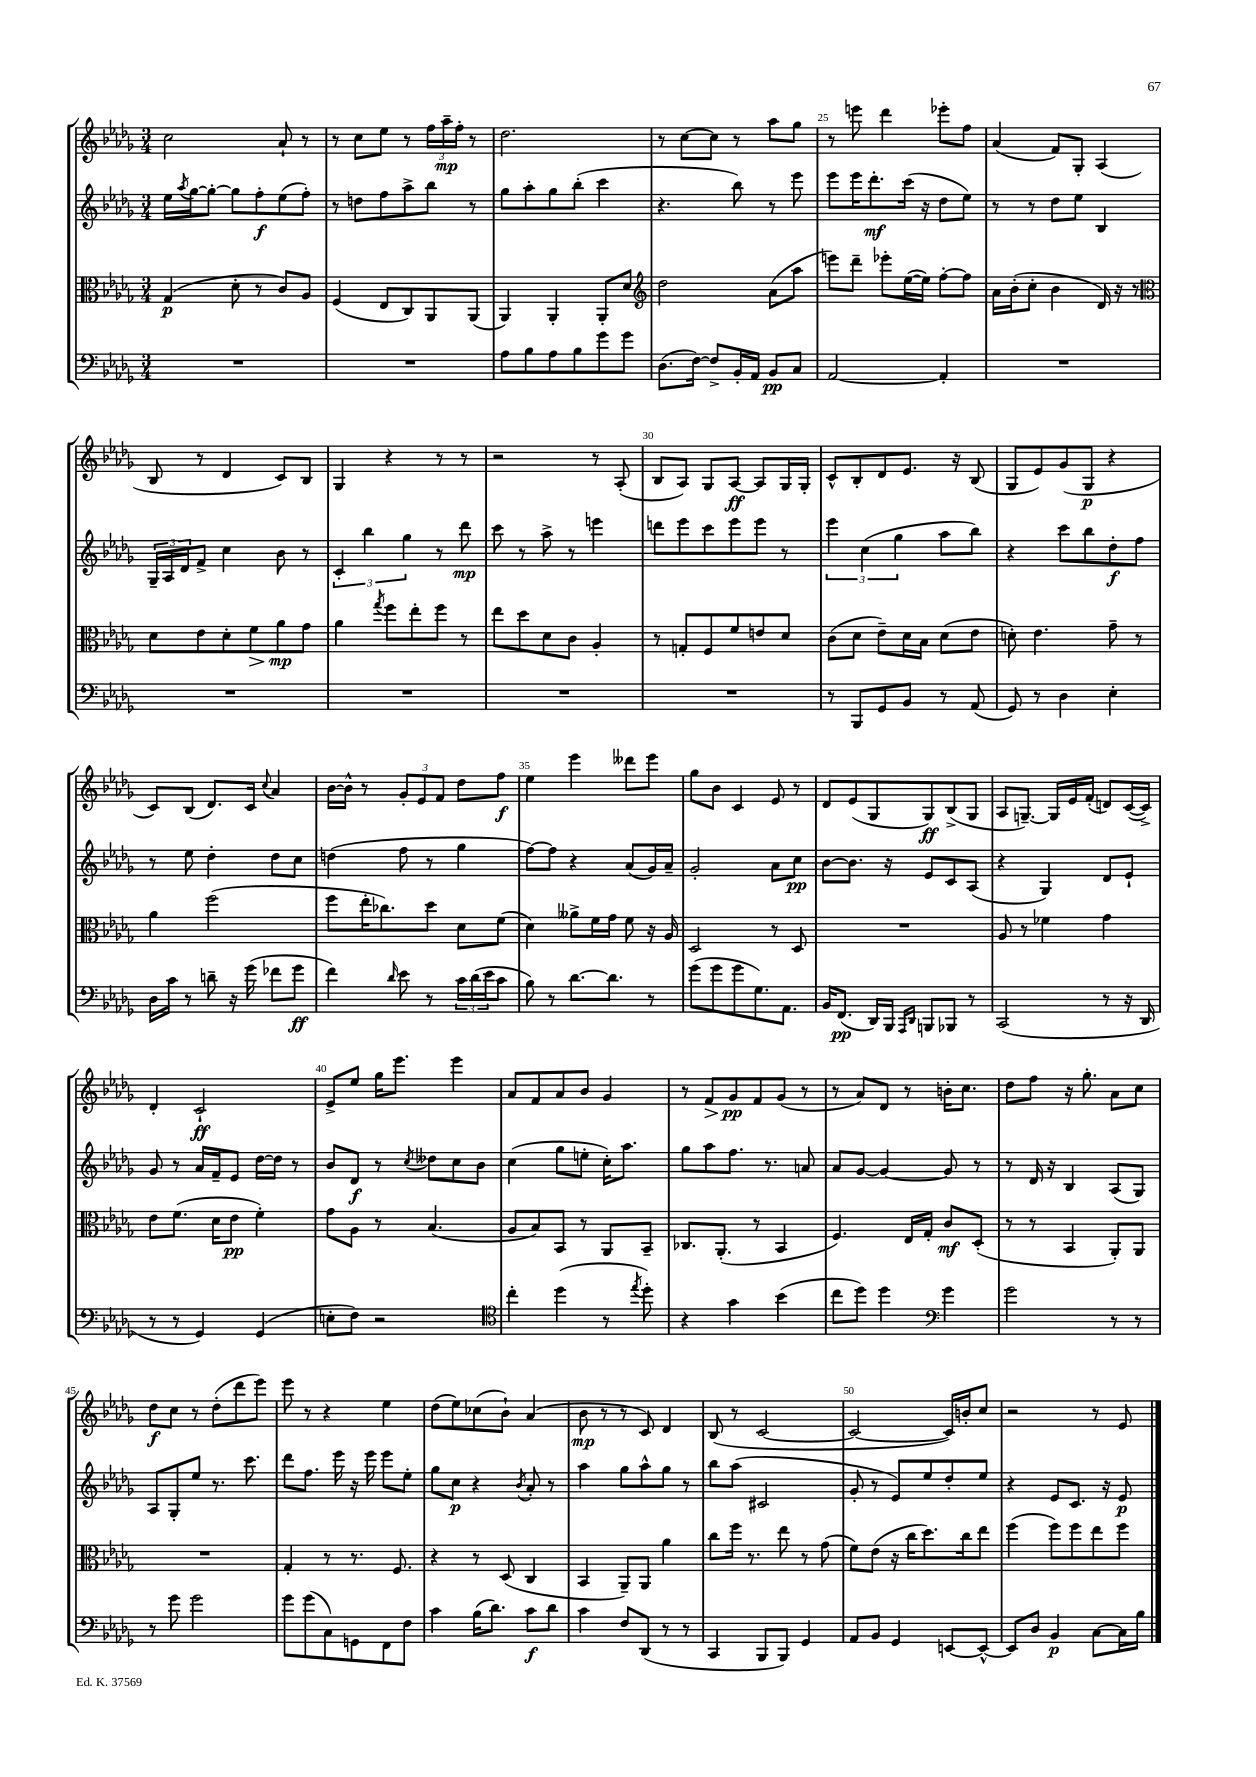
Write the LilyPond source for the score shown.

<<
\new StaffGroup <<
\new Staff = "s0" {
    \clef treble \key des \major \numericTimeSignature \time 3/4
    c''2 aes'8-! r8 |
    r8 c''8 ees''8 r8 \tuplet 3/2 { f''16 aes''16--\mp f''16-. } r8 |
    des''2. |
    r8 c''8~ c''8 r8 aes''8 ges''8 |
    r8 e'''8 des'''4 ees'''8-. f''8 |
    aes'4( f'8) ges8-. aes4( |
    bes8 r8 des'4 c'8) bes8 |
    ges4 r4 r8 r8 |
    r2 r8 aes8-.( |
    bes8 aes8) ges8 aes8~\ff aes8 ges16 ges16-. |
    c'8-^ bes8-. des'8 ees'8. r16 bes8( |
    ges8 ees'8) ges'8( ges8\p r4 |
    c'8) bes8( des'8.) c'16 \appoggiatura { c''8 } aes'4 |
    bes'16~ bes'16-^ r8 \tuplet 3/2 { ges'8-. ees'8 f'8 } des''8 f''8\f |
    ees''4 ees'''4 deses'''8 ees'''8 |
    ges''8 bes'8 c'4 ees'8 r8 |
    des'8 ees'8( ges8 ges8\ff) bes8->( ges8 |
    aes8 g8.~--) g16 ees'16 f'16-.( d'8) c'16~( c'16->) |
    des'4-. c'2-!\ff |
    ees'8-> ees''8 ges''16 ees'''8. ees'''4 |
    aes'8 f'8 aes'8 bes'8 ges'4 |
    r8 f'8\> ges'8\pp\! f'8 ges'8( r8 |
    r8 aes'8) des'8 r8 b'16-. c''8. |
    des''8 f''8 r16 ges''8.-. aes'8 c''8 |
    des''8\f c''8 r8 des''8-.( des'''8 ees'''8) |
    ees'''8 r8 r4 ees''4 |
    des''8( ees''8) ces''8( bes'8-!) aes'4( |
    bes'8\mp r8 r8 c'8) des'4 |
    bes8( r8 c'2~ |
    c'2~ c'16) b'16-. c''8 |
    r2 r8 ees'8 \bar "|." |
}
\new Staff = "s1" {
    \clef treble \key des \major \numericTimeSignature \time 3/4
    ees''16 \acciaccatura { aes''8 } ges''16~ ges''8~-. ges''8 f''8-.\f ees''8( f''8-.) |
    r8 d''8 f''8 aes''8-> bes''8 r8 |
    ges''8 aes''8-. ges''8 bes''8-.( c'''4 |
    r4. bes''8) r8 ees'''8 |
    ees'''8 ees'''16 des'''8.-.\mf c'''16( r16 des''8 ees''8) |
    r8 r8 des''8 ees''8 bes4 |
    \tuplet 3/2 { ges16-- aes16 des'16 } f'8-> c''4 bes'8 r8 |
    \tuplet 3/2 { c'4-. bes''4 ges''4 } r8 des'''8\mp |
    c'''8 r8 aes''8-> r8 e'''4 |
    d'''8 ees'''8 c'''8 ees'''8 ees'''8 r8 |
    \tuplet 3/2 { ees'''4 c''4( ges''4 } aes''8 bes''8) |
    r4 c'''8 bes''8 des''8-.\f f''8 |
    r8 ees''8 des''4-. des''8 c''8 |
    d''4( f''8 r8 ges''4 |
    f''8~) f''8 r4 aes'8( ges'16) aes'16-- |
    ges'2-. aes'8 c''8\pp |
    bes'8~ bes'8. r16 ees'8 c'8 aes8( |
    r4 ges4) des'8 ees'8-! |
    ges'8 r8 aes'16 f'16-- ees'8 des''16~ des''16 r8 |
    bes'8 des'8\f r8 \acciaccatura { c''8 } deses''8 c''8 bes'8 |
    c''4( ges''8 e''8-. c''16-.) aes''8. |
    ges''8 aes''8 f''8. r8. a'8 |
    aes'8 ges'8~ ges'4~ ges'8 r8 |
    r8 des'16 r16 bes4 aes8( ges8) |
    aes8 ges8-. ees''8 r8. c'''8. |
    des'''8 f''8. ees'''16 r16 ees'''16 ees'''8 ees''8-. |
    ges''8 c''8\p r4 \acciaccatura { bes'8 } aes'8-. r8 |
    aes''4 ges''8 aes''8-^ ges''8 r8 |
    bes''8 aes''8( cis'2 |
    ges'8-. r8 ees'8) ees''8 des''8-. ees''8 |
    r4 ees'8 c'8. r16 ees'8\p \bar "|." |
}
\new Staff = "s2" {
    \clef alto \key des \major \numericTimeSignature \time 3/4
    ges4\p( des'8-. r8 c'8) aes8 |
    f4( ees8 c8) aes,8 aes,8( |
    aes,4) aes,4-. aes,8-. des'8 |
    \clef treble des''2 aes'8( aes''8 |
    e'''8) des'''8-- ees'''8-. ees''16~( ees''16) f''8~-. f''8 |
    aes'16 bes'16-.( c''8-. bes'4 des'16) r16 r8 |
    \clef alto des'8 ees'8 des'8-. f'8\> aes'8\mp\! ges'8 |
    aes'4 \acciaccatura { ges''8 } f''8 ees''8-. f''8 r8 |
    ees''8 des''8 des'8 c'8 aes4-. |
    r8 g8-. f8 f'8 e'8 des'8 |
    c'8( des'8 ees'8--) des'16 bes16 des'8( ees'8 |
    d'8-.) ees'4. ges'8-- r8 |
    aes'4 f''2( |
    f''8 ees''16-. ces''8.) des''8 des'8 f'8( |
    des'4) aeses'8-> f'16 ges'16 f'8 r16 aes16 |
    des2 r8 des8 |
    R2. |
    aes8 r8 fes'4 ges'4 |
    ees'8 f'8.( des'16 ees'8\pp f'4-.) |
    ges'8 aes8 r8 bes4.( |
    aes8 bes8) bes,8 r8 aes,8 bes,8-- |
    ces8. aes,8.-.( r8 bes,4 |
    f4.) ees16 ges16-. c'8\mf des8-.( |
    r8 r8 bes,4 aes,8-.) aes,8 |
    R2. |
    ges4-. r8 r8. f8. |
    r4 r8 des8( c4 |
    bes,4 aes,8--) aes,8 aes'4 |
    c''8 f''16 r8. ees''8 r8 ges'8( |
    f'8) ees'8( r16 c''16 des''8.) c''16 ees''8 |
    f''4( f''8) f''8 ees''8 f''8 \bar "|." |
}
\new Staff = "s3" {
    \clef bass \key des \major \numericTimeSignature \time 3/4
    R2. |
    R2. |
    aes8 bes8 aes8 bes8 ges'8 ges'8 |
    des8.( f16~) f8-> bes,16-. aes,16 bes,8\pp c8 |
    aes,2~ aes,4-. |
    R2. |
    R2. |
    R2. |
    R2. |
    R2. |
    r8 bes,,8 ges,8 bes,8 r8 aes,8( |
    ges,8) r8 des4 ees4-. |
    des16 c'16 r8 d'8-- r16 ges'16( fes'8 ges'8\ff |
    f'4) \grace { des'16 } ees'8 r8 \tuplet 3/2 { c'16 des'16( ees'16 } c'8 |
    bes8) r8 des'8.~ des'8. r8 |
    ges'8( ges'8 ges'8 ges8.) aes,8. |
    bes,16 f,8.\pp( des,16) bes,,16 \grace { aes,,16 des,16 } b,,8 bes,,8 r8 |
    c,2( r8 r16 des,16 |
    r8 r8 ges,4) ges,4( |
    e8-. f8) r2 |
    \clef tenor c''4-. des''4( r8 \acciaccatura { ees''8 } des''8-.) |
    r4 ges'4 bes'4( |
    c''8 des''8) des''4 \clef bass ges'4 |
    ges'2 r8 r8 |
    r8 ges'8 ges'2 |
    ges'8 ges'8( c8) g,8 f,8 f8 |
    c'4 bes16( des'8.) c'8\f des'8 |
    c'4 f8 des,8( r8 r8 |
    c,4 bes,,8 bes,,8) ges,4 |
    aes,8 bes,8 ges,4 e,8~ e,8~-^ |
    e,8 des8 bes,4\p c8~ c16 bes16 \bar "|." |
}
>>
>>
\layout { \context { \Score currentBarNumber = #21 \override BarNumber.break-visibility = ##(#f #t #t) barNumberVisibility = #(every-nth-bar-number-visible 5) } }
